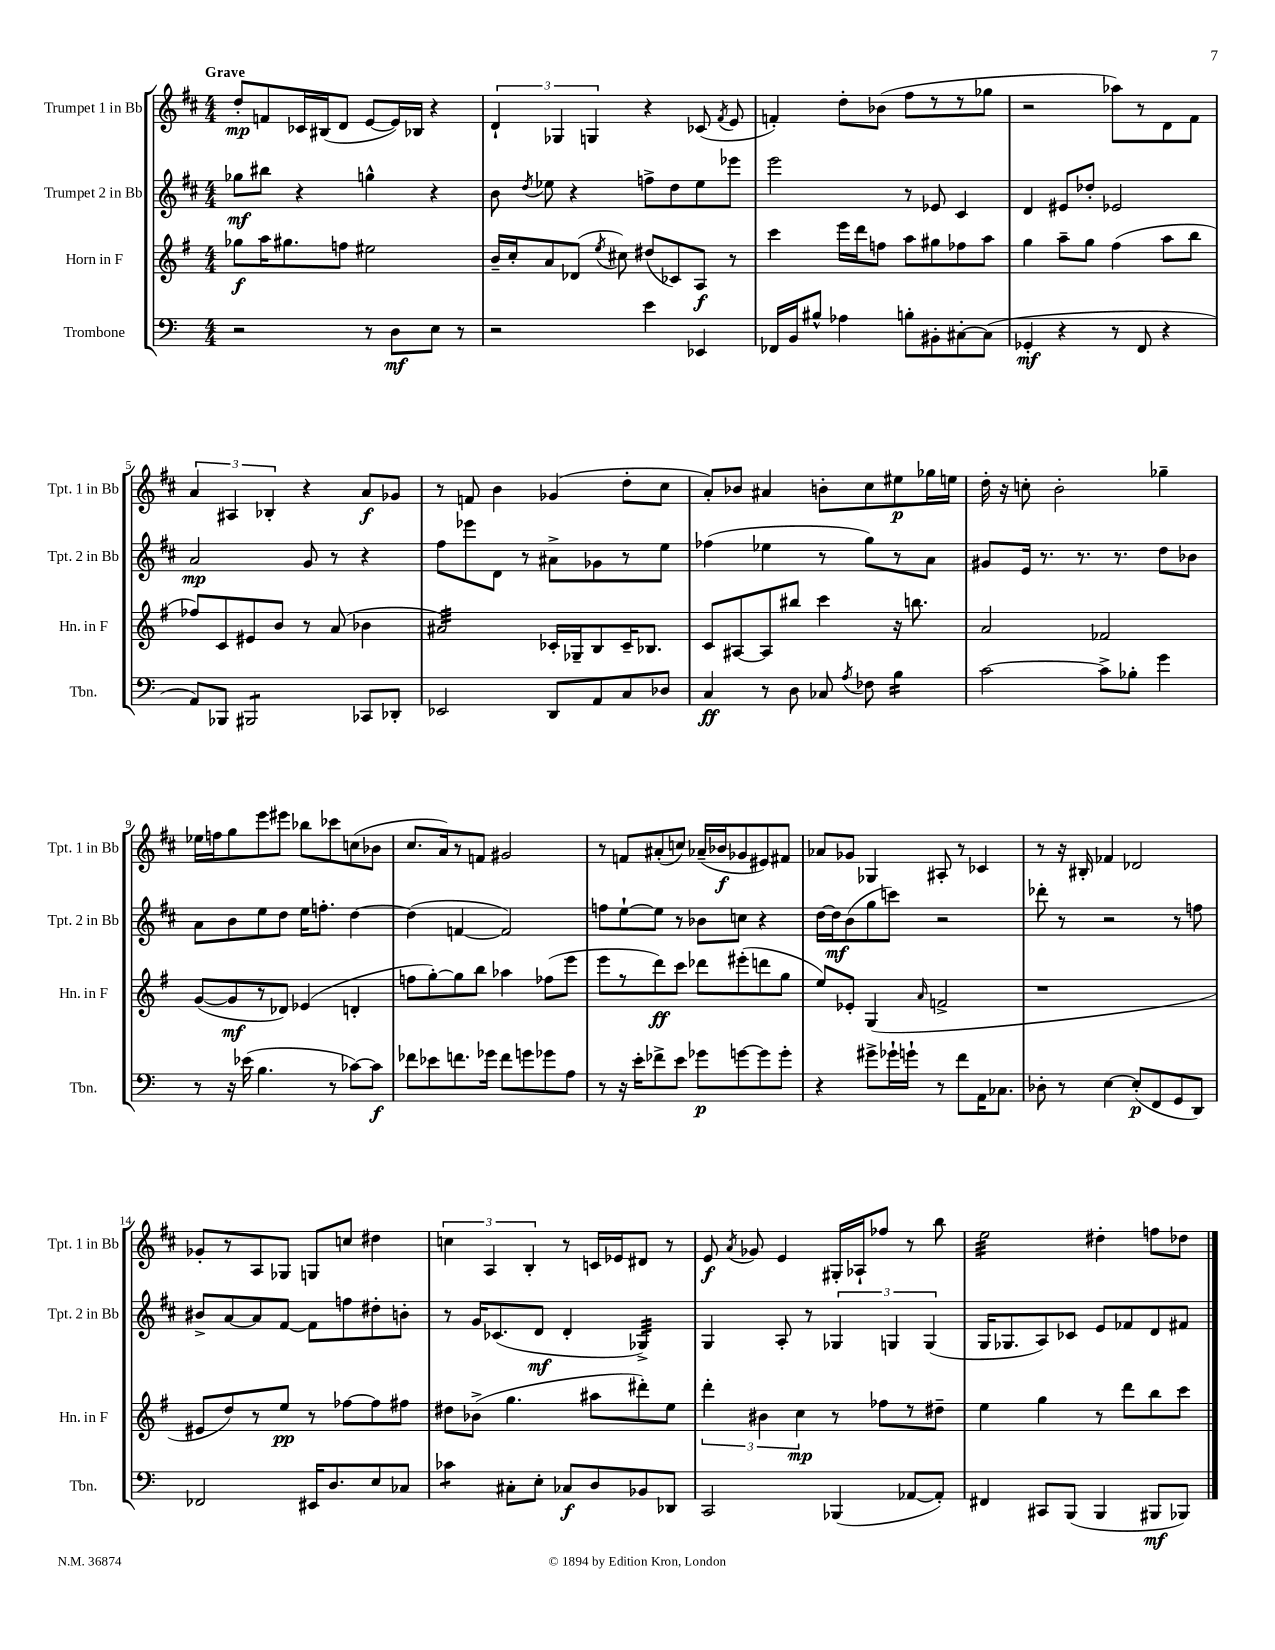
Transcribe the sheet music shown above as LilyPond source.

<<
\new StaffGroup <<
\new Staff = "s0" \with { instrumentName = "Trumpet 1 in Bb" shortInstrumentName = "Tpt. 1 in Bb" } {
    \clef treble \key d \major \numericTimeSignature \time 4/4 \tempo "Grave"
    \autoBeamOff d''8[-.\mp f'8 ces'16 bis16( d'8] e'8[~ e'16) bes16] r4 |
    \tuplet 3/2 { d'4-! ges4 g4 } r4 ces'8( \acciaccatura { fis'8 } e'8 |
    f'4-.) d''8[-. bes'8]( fis''8[ r8 r8 ges''8] |
    r2 aes''8[) r8 d'8 fis'8] |
    \tuplet 3/2 { a'4 ais4 bes4-. } r4 a'8[\f ges'8] |
    r8 f'8 b'4 ges'4( d''8[-. cis''8] |
    a'8[-.) bes'8] ais'4 b'8[-. cis''8 eis''8\p ges''16 e''16] |
    d''16-. r16 c''8-. b'2-. ges''4-- |
    ees''16[ f''16 g''8 e'''8 eis'''8] bes''8[ ces'''8 c''8( bes'8] |
    cis''8.[ a'16) r8 f'8] gis'2 |
    r8 f'8[ ais'8-.( c''8]) aes'16[--( bes'16\f ges'8 eis'8) fis'8] |
    aes'8[ ges'8] ges4 ais8-. r8 ces'4 |
    r8 r16 bis16-. fes'4 des'2 |
    ges'8[-. r8 a8 ges8] g8[ c''8] dis''4 |
    \tuplet 3/2 { c''4 a4 b4-. } r8 c'16[ ees'16 dis'8] r8 |
    e'8\f \acciaccatura { a'8 } ges'8 e'4 gis16[-. aes16-! fes''8] r8 b''8 |
    e''2:32 dis''4-. f''8[ des''8] \bar "|." |
}
\new Staff = "s1" \with { instrumentName = "Trumpet 2 in Bb" shortInstrumentName = "Tpt. 2 in Bb" } {
    \clef treble \key d \major \numericTimeSignature \time 4/4
    \autoBeamOff ges''8[\mf bis''8] r4 g''4-^ r4 |
    b'8 \acciaccatura { d''8 } ees''8 r4 f''8[-> d''8 ees''8 ees'''8] |
    e'''2 r8 ees'8 cis'4 |
    d'4 eis'8[ des''8]-. ees'2 |
    a'2\mp g'8 r8 r4 |
    fis''8[ ees'''8 d'8] r8 ais'8[-> ges'8 r8 e''8] |
    fes''4( ees''4 r8 g''8[) r8 a'8] |
    gis'8[ e'16] r8. r8. r8. d''8[ bes'8] |
    a'8[ b'8 e''8 d''8] e''16[ f''8.]-. d''4~ |
    d''4( f'4~ f'2) |
    f''8[ e''8~-! e''8] r8 bes'8[ c''8] r4 |
    d''16[~ d''16\mf b'8( g''8 c'''8]) r2 |
    des'''8-. r8 r2 r8 f''8 |
    bis'8[-> a'8~ a'8 fis'8]~ fis'8[ f''8 dis''8-. b'8]-. |
    r8 g'16[ ces'8.( d'8]\mf d'4-. ges4:32->) |
    g4 a8-. r8 \tuplet 3/2 { ges4 g4 g4( } |
    g16[ ges8. a8) ces'8] e'8[ fes'8 d'8 fis'8] \bar "|." |
}
\new Staff = "s2" \with { instrumentName = "Horn in F" shortInstrumentName = "Hn. in F" } {
    \clef treble \key g \major \numericTimeSignature \time 4/4
    \autoBeamOff ges''8[\f a''16 gis''8. f''8] eis''2 |
    b'16[-- c''16-. a'8 des'8]( \acciaccatura { e''8 } cis''8) dis''8[( ces'8) a8]\f r8 |
    c'''4 e'''16[ d'''16 f''8] a''8[ gis''8 fes''8 a''8] |
    g''4 a''8[-- g''8] fis''4( a''8[ b''8] |
    fes''8[) c'8 eis'8 b'8] r8 a'8( bes'4 |
    ais'2:32) ces'16[-. ges16-- b8 ces'16-- bes8.] |
    c'8[ ais8~ ais8 bis''8] c'''4 r16 b''8. |
    a'2 fes'2 |
    g'8[~( g'8\mf r8 des'8]) ees'4( d'4-. |
    f''8[ g''8~-.) g''8 b''8] aes''4 fes''8[( e'''8] |
    e'''8[ r8 d'''8\ff) c'''8] des'''8[ eis'''8-.( d'''8 g''8] |
    e''8[) ees'8]-. g4( \grace { a'16 } f'2-> |
    r1 |
    eis'8[ d''8) r8 e''8]\pp r8 fes''8[~ fes''8 fis''8] |
    dis''8[ bes'8]->( g''4. ais''8[ dis'''8-.) e''8] |
    \tuplet 3/2 { d'''4-. bis'4 c''4\mp } r8 fes''8[ r8 dis''8]-- |
    e''4 g''4 r8 d'''8[ b''8 c'''8] \bar "|." |
}
\new Staff = "s3" \with { instrumentName = "Trombone" shortInstrumentName = "Tbn." } {
    \clef bass \key c \major \numericTimeSignature \time 4/4
    \autoBeamOff r2 r8 d8[\mf e8] r8 |
    r2 e'4 ees,4 |
    fes,16[ b,16 bis8]-^ aes4 b8[-. bis,8-. cis8~-. cis8]( |
    ges,4-.\mf r4 r8 f,8 r4 |
    a,8[) bes,,8] bis,,2:8 ces,8[ des,8]-. |
    ees,2 d,8[ a,8 c8 des8] |
    c4\ff r8 d8 ces8 \acciaccatura { a8 } fes8 b4:16 |
    c'2~ c'8[-> bes8]-. g'4 |
    r8 r16 ees'16( b4. r8 ces'8[~) ces'8]\f |
    fes'8[ ees'8 f'8. ges'16] f'8[ g'8 ges'8 a8] |
    r8 r16 e'16[-. fes'8-> e'8] ges'8[\p g'8~ g'8 g'8]-. |
    r4 gis'8[-> ges'16-! g'16]-! r8 f'8[ a,16 ces8.] |
    des8-. r8 e4~ e8[-.\p( f,8 g,8 d,8]) |
    fes,2 eis,16[ d8. e8 ces8] |
    ces'4:8 cis8[-. e8]-. ces8[\f d8 bes,8 des,8] |
    c,2 bes,,4( aes,8[~ aes,8]-.) |
    fis,4 cis,8[ b,,8]( b,,4 bis,,8[\mf bes,,8]) \bar "|." |
}
>>
>>
